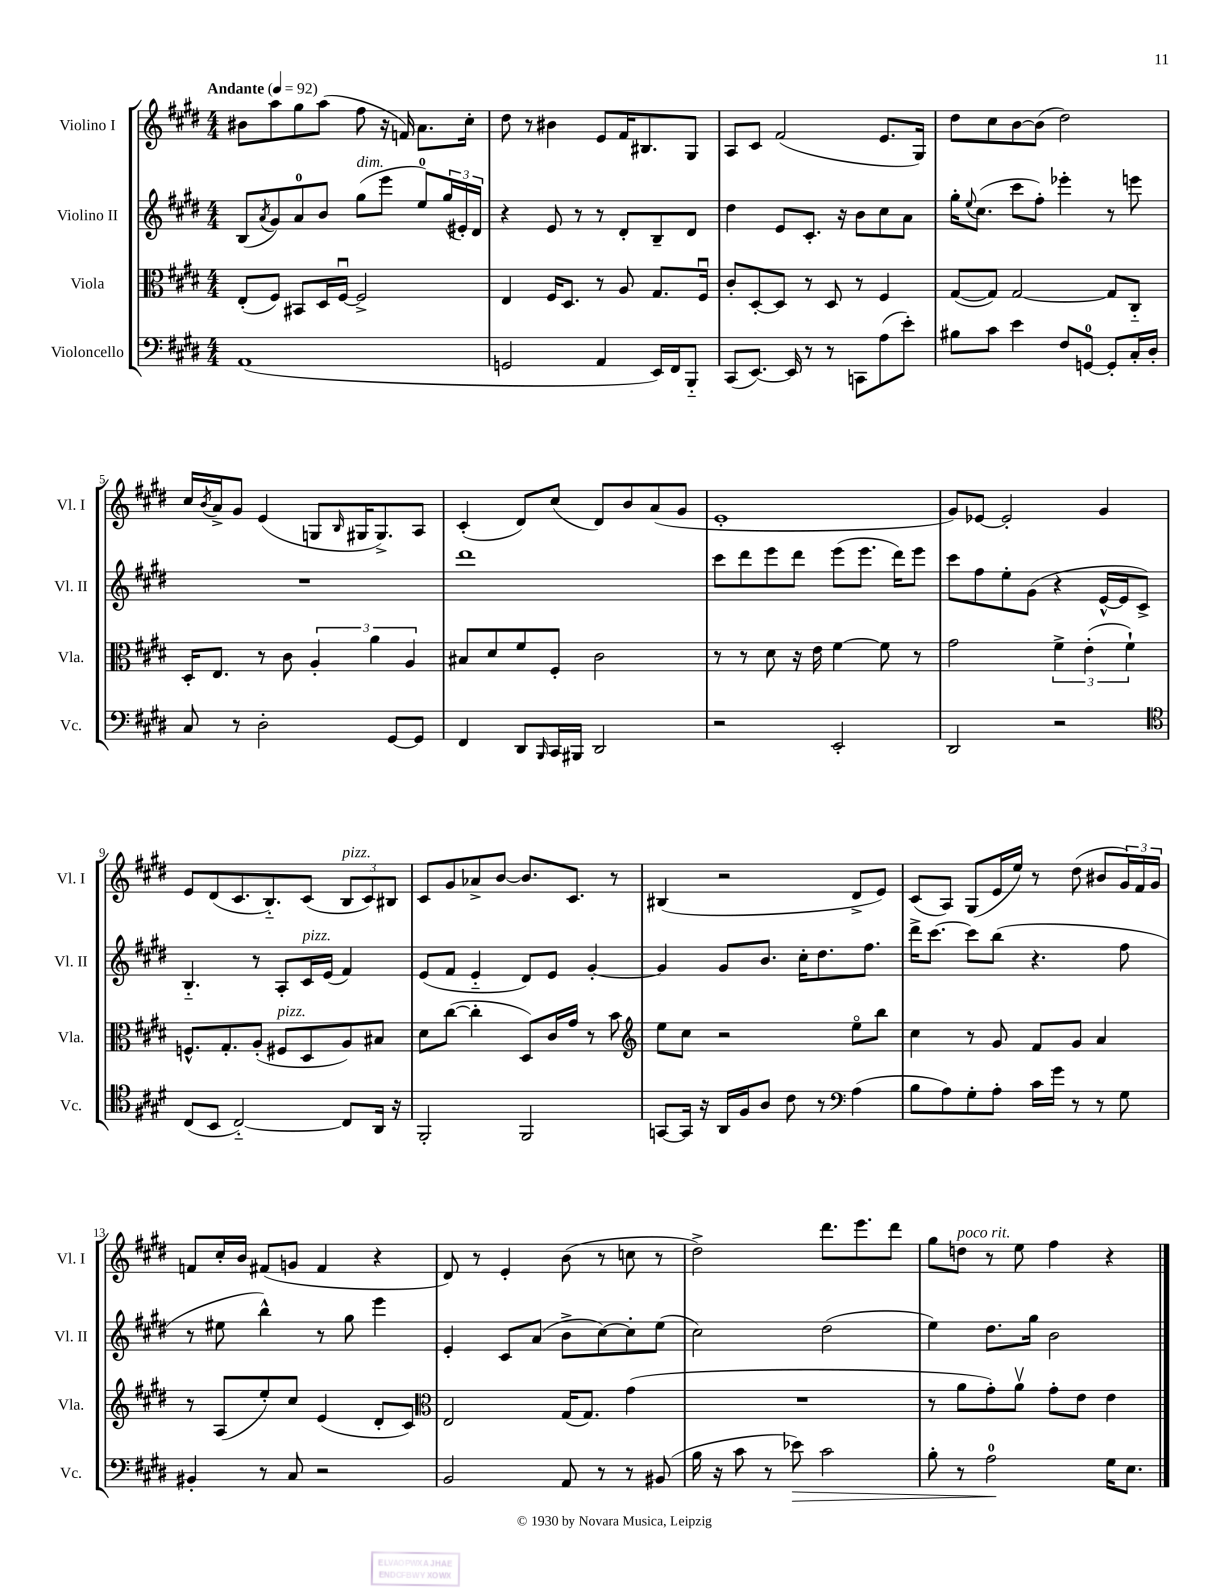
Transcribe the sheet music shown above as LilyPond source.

<<
\new StaffGroup <<
\new Staff = "s0" \with { instrumentName = "Violino I" shortInstrumentName = "Vl. I" } {
    \clef treble \key e \major \numericTimeSignature \time 4/4 \tempo "Andante" 4 = 92
    bis'8 a''8 gis''8 a''8( fis''8 r16 f'16) a'8. cis''16-. |
    dis''8 r8 bis'4 e'8 fis'16 bis8. gis8 |
    a8 cis'8 fis'2( e'8. gis16) |
    dis''8 cis''8 b'8~ b'8( dis''2) |
    cis''16 \acciaccatura { b'8 } a'16-> gis'8 e'4( g8 \grace { b16 } gis16 gis8.->) a8 |
    cis'4-.( dis'8) cis''8( dis'8) b'8 a'8( gis'8 |
    e'1-. |
    gis'8) ees'8~ ees'2-. gis'4 |
    e'8 dis'8( cis'8. b8.-_) cis'8( \tuplet 3/2 { b8^\markup { \italic "pizz." } cis'8) bis8 } |
    cis'8 gis'8 aes'8-> b'8~ b'8. cis'8. r8 |
    bis4( r2 dis'8-> e'8) |
    cis'8( a8) gis8( e'16 e''16) r8 dis''8( bis'8 \tuplet 3/2 { gis'16) fis'16 gis'16 } |
    f'8 cis''16-. b'16 fis'8( g'8 fis'4 r4 |
    dis'8) r8 e'4-. b'8( r8 c''8 r8 |
    dis''2->) dis'''8. e'''8. dis'''8 |
    gis''8 d''8^\markup { \italic "poco rit." } r8 e''8 fis''4 r4 \bar "|." |
}
\new Staff = "s1" \with { instrumentName = "Violino II" shortInstrumentName = "Vl. II" } {
    \clef treble \key e \major \numericTimeSignature \time 4/4
    b8( \acciaccatura { a'8 } gis'8) a'8-0 b'8 gis''8^\markup { \italic "dim." }( e'''8 e''8-0) \tuplet 3/2 { gis''16( eis'16-.) dis'16 } |
    r4 e'8 r8 r8 dis'8-. b8-- dis'8 |
    dis''4 e'8 cis'8.-. r16 b'8 cis''8 a'8 |
    gis''16-. \appoggiatura { e''8 } cis''8.( cis'''8 fis''8-.) ees'''4-. r8 e'''8 |
    R1 |
    dis'''1 |
    cis'''8 dis'''8 e'''8 dis'''8 e'''8( e'''8. dis'''16) e'''8 |
    cis'''8 fis''8 e''8-. gis'8( r4 e'16~-^ e'16 cis'8->) |
    b4.-_ r8 a8-. cis'16^\markup { \italic "pizz." } e'16( fis'4) |
    e'8( fis'8 e'4-_ dis'8) e'8 gis'4~-. |
    gis'4 gis'8 b'8. cis''16-. dis''8. fis''8. |
    dis'''16-> cis'''8.~ cis'''8 b''8( r4. fis''8 |
    r8 eis''8 b''4-^) r8 gis''8 e'''4 |
    e'4-. cis'8 a'8( b'8-> cis''8~) cis''8-. e''8( |
    cis''2) dis''2( |
    e''4) dis''8. gis''16 b'2 \bar "|." |
}
\new Staff = "s2" \with { instrumentName = "Viola" shortInstrumentName = "Vla." } {
    \clef alto \key e \major \numericTimeSignature \time 4/4
    e8-.( fis8) bis,8 dis16 fis16~\downbow fis2-> |
    e4 fis16 dis8. r8 a8 gis8. fis16\downbow |
    cis'8-. dis8~-. dis8 r8 dis8 r8 fis4 |
    gis8~( gis8) gis2~ gis8 cis8-_ |
    dis16-. e8. r8 cis'8 \tuplet 3/2 { a4-. a'4 a4 } |
    bis8 dis'8 fis'8 fis8-. cis'2 |
    r8 r8 dis'8 r16 e'16 fis'4~ fis'8 r8 |
    gis'2 \tuplet 3/2 { fis'4-> e'4-.( fis'4-!) } |
    f8.-^ gis8.-. a8-.( fis8^\markup { \italic "pizz." } dis8 a8) bis8 |
    dis'8 cis''8~( cis''4-. dis8) cis'16 gis'16 r8 b'8 |
    \clef treble e''8 cis''8 r2 e''8\flageolet b''8 |
    cis''4 r8 gis'8 fis'8 gis'8 a'4 |
    r8 a8( e''8-.) cis''8 e'4( dis'8-. cis'8) |
    \clef alto e2 gis16( gis8.) gis'4( |
    R1 |
    r8 a'8 gis'8-.) a'8\upbow gis'8-. e'8 e'4 \bar "|." |
}
\new Staff = "s3" \with { instrumentName = "Violoncello" shortInstrumentName = "Vc." } {
    \clef bass \key e \major \numericTimeSignature \time 4/4
    a,1( |
    g,2 a,4 e,16) fis,16 b,,8-_ |
    cis,8( e,8.~) e,16 r8 r8 c,8 a8( e'8-.) |
    bis8 cis'8 e'4 fis8 g,8-0~ g,8-. cis16-. dis16-. |
    cis8 r8 dis2-. gis,8~ gis,8 |
    fis,4 dis,8 \grace { b,,16 } cis,16 bis,,16 dis,2 |
    r2 e,2-. |
    dis,2 r2 |
    \clef tenor cis8( b,8 cis2~-_) cis8 a,16 r16 |
    fis,2-. fis,2 |
    g,8~ g,16 r16 a,16 fis16 a8 cis'8 r8 \clef bass a4( |
    b8 a8) gis8-. a8-. cis'16 gis'16 r8 r8 gis8 |
    bis,4-. r8 cis8 r2 |
    b,2 a,8 r8 r8 bis,8( |
    b16 r16 cis'8 r8 ees'8\>) cis'2 |
    b8-. r8 a2-0\! gis16 e8. \bar "|." |
}
>>
>>
